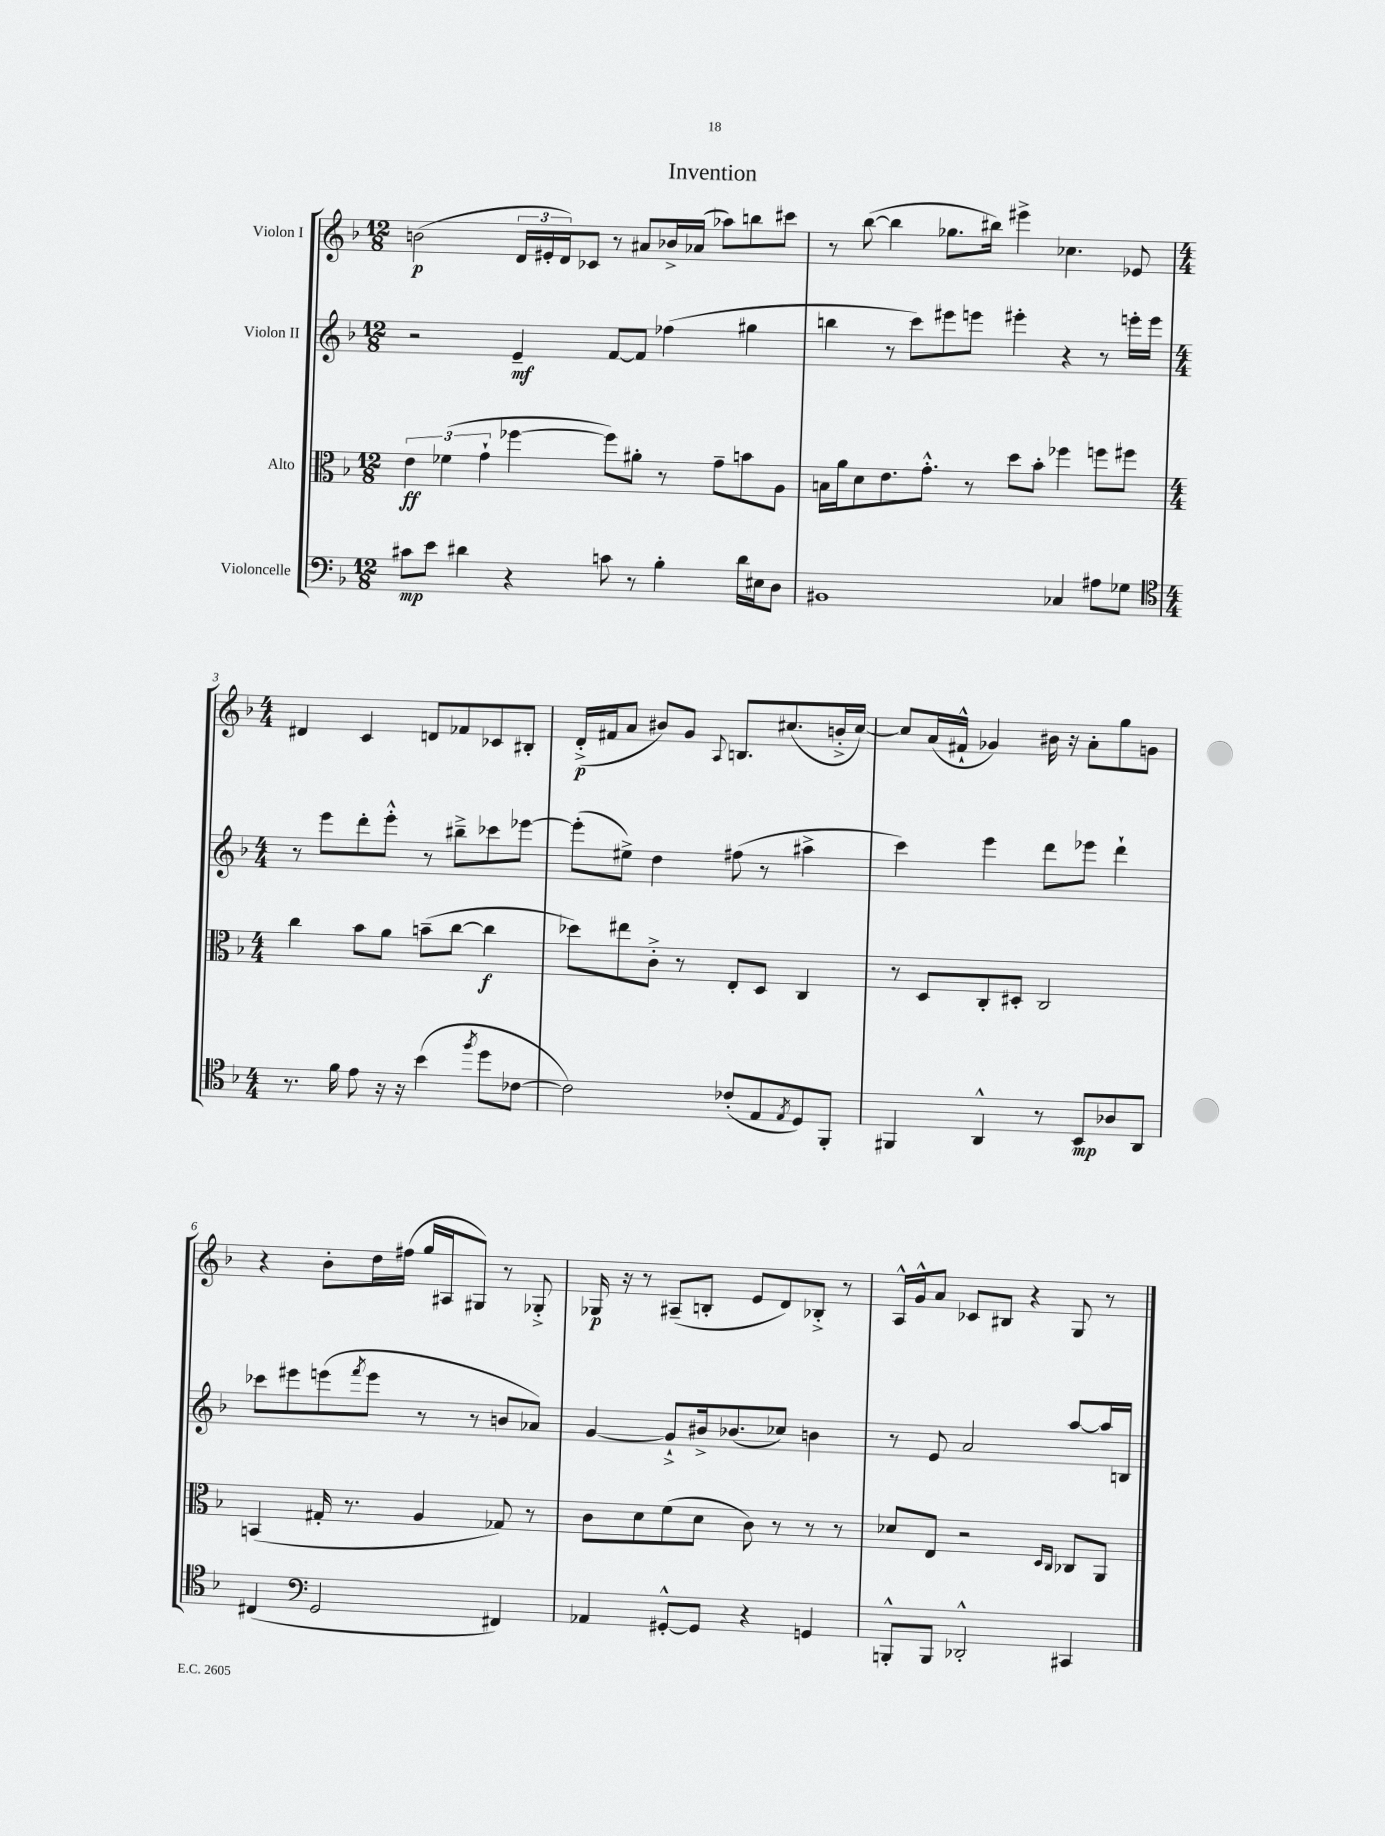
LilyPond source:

\header { title = "Invention" }
<<
\new StaffGroup <<
\new Staff = "s0" \with { instrumentName = "Violon I" } {
    \clef treble \key f \major \numericTimeSignature \time 12/8
    b'2\p( \tuplet 3/2 { d'16 eis'16-. d'16) } ces'8 r8 ais'8 bes'16-> aes'16( aes''8) b''8 cis'''8 |
    r8 bes''8~( bes''4 ges''8. bis''16) eis'''4-> ces''4. ees'8 |
    \numericTimeSignature \time 4/4 dis'4 c'4 d'8 fes'8 ces'8 bis8-. |
    d'16-.->\p( fis'16 a'8 bis'8) g'8 \appoggiatura { a8 } b8. cis''8.( b'16-.-> cis''16~) |
    cis''8 a'16( fis'16-!-^ ges'4) bis'16 r16 a'8-. g''8 g'8 |
    r4 bes'8-. d''16 fis''16( g''16 ais16 gis8) r8 ges8-.-> |
    ges16\p r16 r8 ais8--( b8-. e'8 d'8) bes8-.-> r8 |
    a16-^ g'16-^ a'8 ces'8 bis8 r4 g8 r8 \bar "|." |
}
\new Staff = "s1" \with { instrumentName = "Violon II" } {
    \clef treble \key f \major \numericTimeSignature \time 12/8
    r2 e'4--\mf f'8~ f'8 fes''4( gis''4 |
    b''4 r8 c'''8) eis'''8 e'''8 eis'''4-. r4 r8 e'''16-. e'''16 |
    \numericTimeSignature \time 4/4 r8 e'''8 d'''8-. e'''8-.-^ r8 bis''8---> ces'''8 ees'''8~ |
    ees'''8-.( eis''8->) d''4 fis''8( r8 ais''4-> |
    c'''4) e'''4 d'''8 ees'''8 d'''4-! |
    ces'''8 eis'''8 e'''8( \acciaccatura { f'''8 } e'''8 r8 r8 b'8 aes'8) |
    g'4~ g'8-!-> bis'16-> bes'8.( ces''8) b'4 |
    r8 e'8 a'2 a''8~ a''16 b16 \bar "|." |
}
\new Staff = "s2" \with { instrumentName = "Alto" } {
    \clef alto \key f \major \numericTimeSignature \time 12/8
    \tuplet 3/2 { e'4\ff fes'4( g'4-! } fes''4~ fes''8) ais'8-. r8 g'8-- b'8 a8 |
    b16 a'16 d'8 e'8. g'8.-.-^ r8 d''8 bes'8-. fes''4 f''8 fis''8 |
    \numericTimeSignature \time 4/4 c''4 bes'8 a'8 b'8--( c''8~ c''4\f |
    des''8) eis''8 c'8-.-> r8 e8-. d8 c4 |
    r8 d8 c8-. dis8-. c2 |
    b,4( gis16-. r8. a4 ges8) r8 |
    c'8 d'8 f'8( d'8 c'8) r8 r8 r8 |
    des'8 e8 r2 \grace { d16 c16 } ces8 a,8 \bar "|." |
}
\new Staff = "s3" \with { instrumentName = "Violoncelle" } {
    \clef bass \key f \major \numericTimeSignature \time 12/8
    cis'8\mp e'8 dis'4 r4 c'8 r8 bes4-. dis'16 eis16 d8 |
    bis,1 ces4 ais8 ges8 |
    \numericTimeSignature \time 4/4 \clef tenor r8. f'16 e'8 r16 r16 bes'4( \acciaccatura { f''8 } d''8 ces'8~ |
    ces'2) ces'8-.( e8 \acciaccatura { e8 } d8) f,8-. |
    fis,4 a,4-^ r8 bes,8\mp aes8 a,8 |
    cis4( \clef bass g,2 fis,4) |
    aes,4 gis,8~-.-^ gis,8 r4 g,4 |
    b,,8-.-^ b,,8 des,2-.-^ cis,4 \bar "|." |
}
>>
>>
